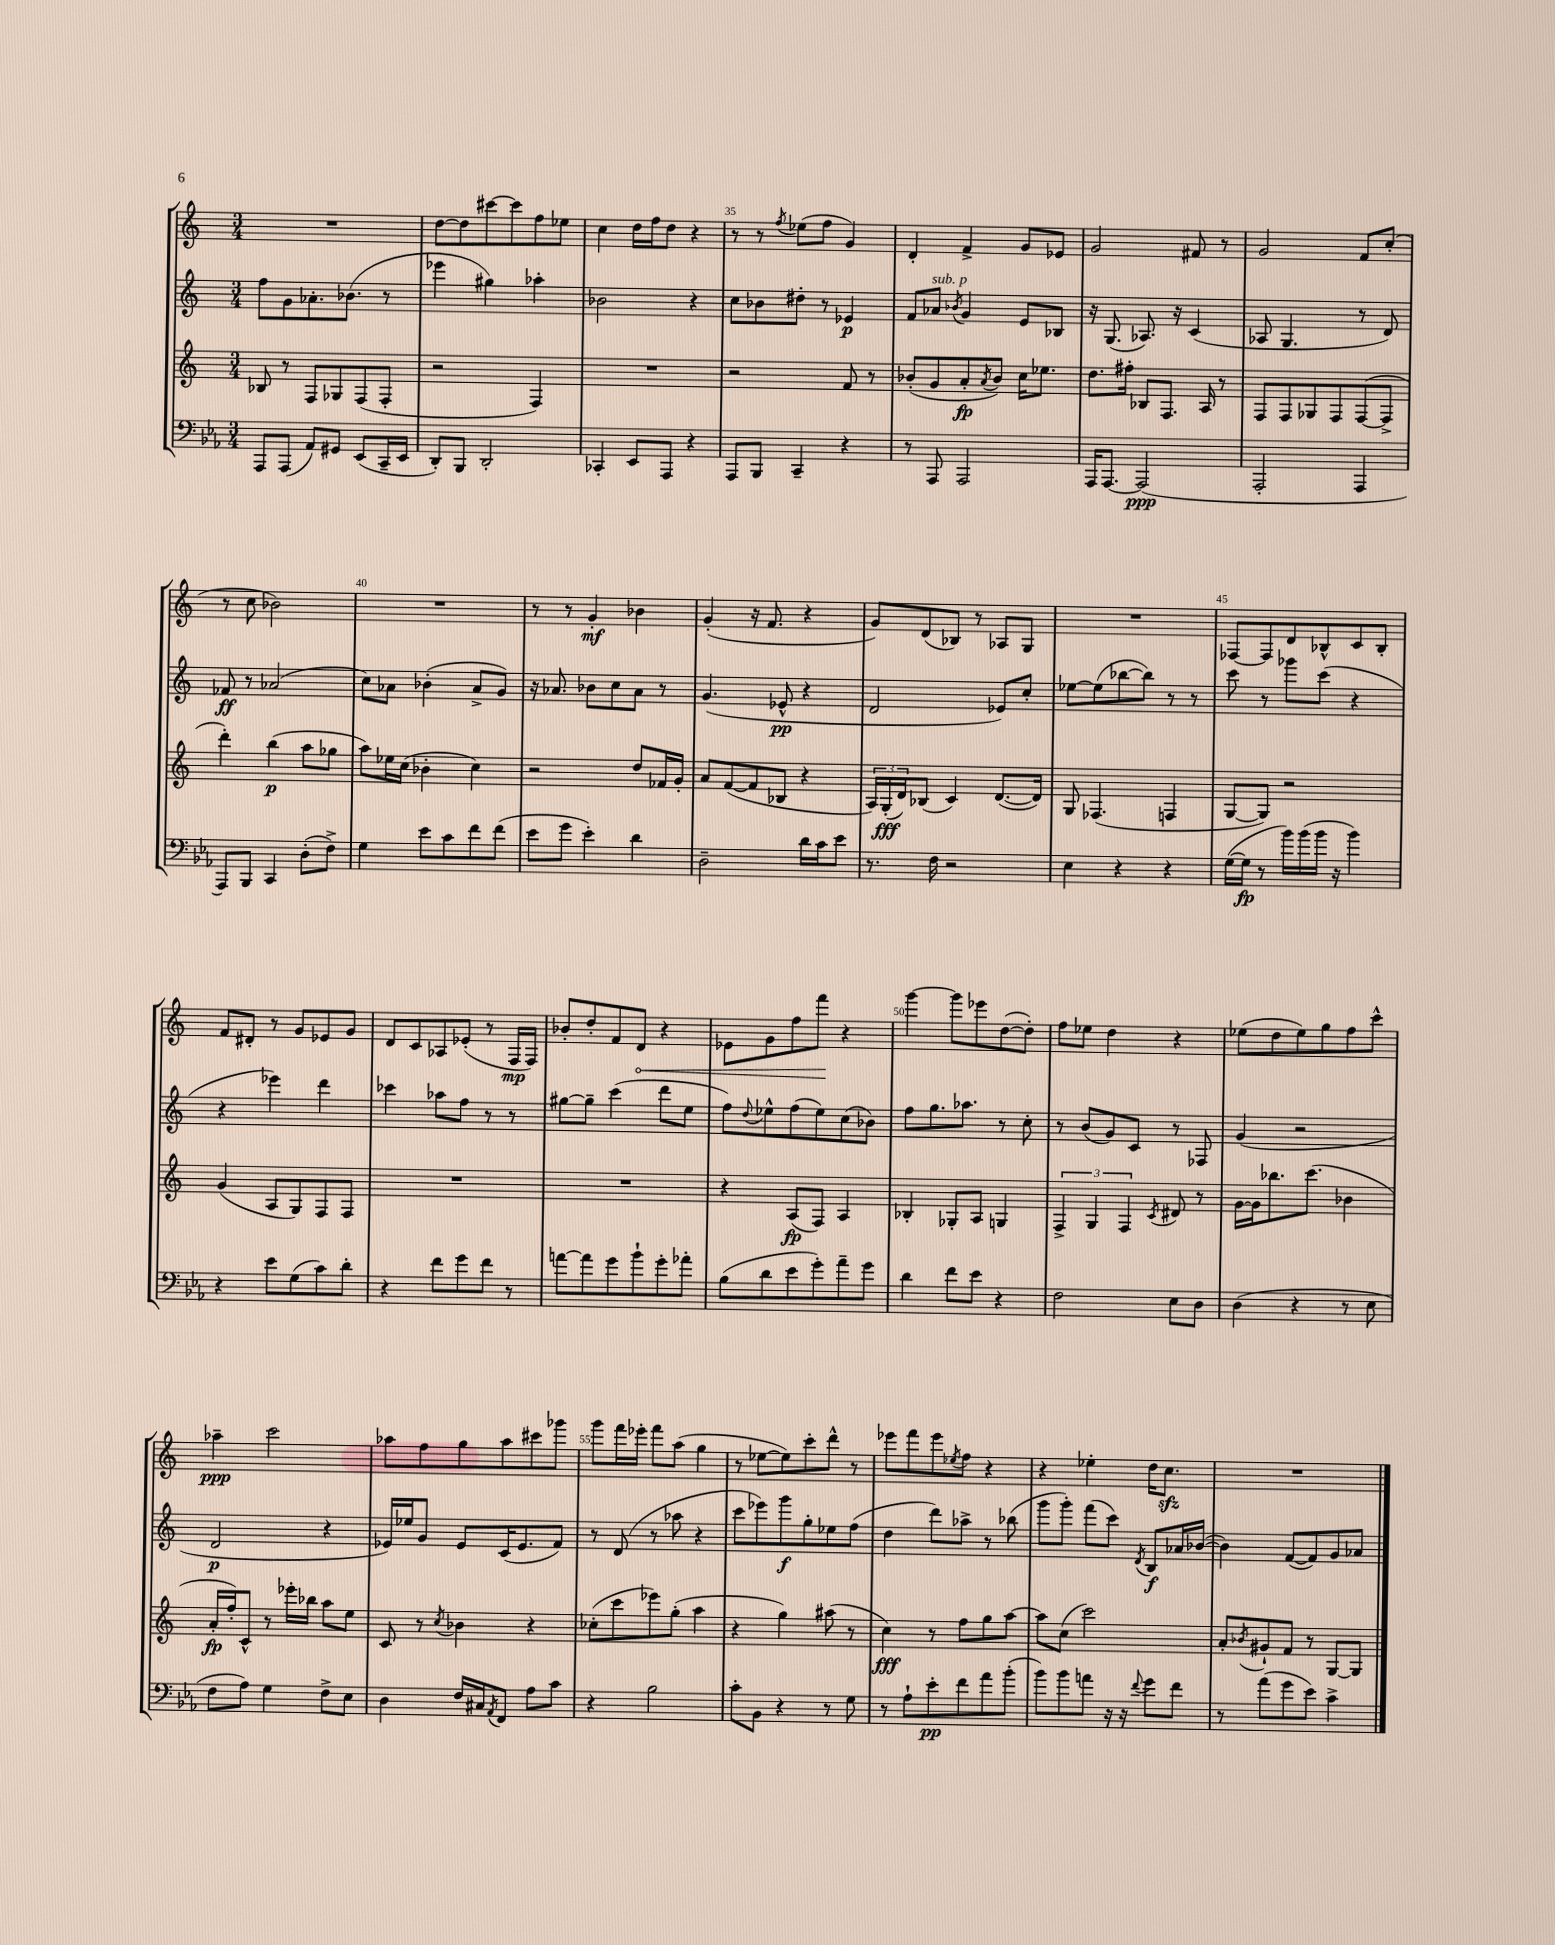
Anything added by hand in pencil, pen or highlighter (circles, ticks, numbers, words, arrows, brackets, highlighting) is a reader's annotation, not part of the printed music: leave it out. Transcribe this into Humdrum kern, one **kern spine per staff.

**kern	**kern	**kern	**kern
*staff4	*staff3	*staff2	*staff1
*clefF4	*clefG2	*clefG2	*clefG2
*k[b-e-a-]	*k[]	*k[]	*k[]
*M3/4	*M3/4	*M3/4	*M3/4
8AAA-	8B-	8ff	2.r
(8AAA-	8r	8g	.
8AA-)	8F	8.a-'	.
8GG#	8G-	.	.
.	.	(8.b-	.
(8EE-	(8F	.	.
16CC~	8F'	8r	.
16EE-	.	.	.
=	=	=	=
8DD')	2r	4eee-	[8dd
8BBB-	.	.	8dd]
2DD'	.	4gg#)	[8ccc#
.	.	.	8ccc#]
.	4F)	4aa-'	8ff
.	.	.	8ee-
=	=	=	=
4CC-'	2.r	2b-	4cc
8EE-	.	.	16dd
.	.	.	16ff
8AAA-	.	.	8dd
4r	.	4r	4r
=	=	=	=
8AAA-	2r	8cc	8r
8BBB-	.	8b-	8r
.	.	.	8qff
4CC~	.	8dd#'	(8ee-
.	.	8r	8ff
4r	8f	4e-	4g)
.	8r	.	.
=	=	=	=
8r	(8b-'	8f	4d'
8AAA-	8g	8a-	.
.	.	8qb-	.
2AAA-	8a'	4g	4f^
.	8qa	.	.
.	8b-)	.	.
.	16cc	8e	8g
.	8.ee-	.	.
.	.	8B-	8e-
=	=	=	=
16AAA-	8.dd	16r	2g
[8.AAA-	.	(8.G	.
.	16ff#'	.	.
(2AAA-]	8B-	8.A-)	.
.	8.F	.	.
.	.	16r	.
.	.	(4c	8f#
.	16A	.	.
.	8r	.	8r
=	=	=	=
2AAA-'	8F	8A-	2g
.	8F	4.G	.
.	8G-	.	.
.	8F	.	.
4AAA-	([8F	8r	8f
.	8F^]	8d)	(8cc'
=	=	=	=
8AAA-)	4ddd')	8f-	8r
8BBB-	.	8r	8cc
4CC	(4bb	(2a-	2b-)
(8D'	8aa	.	.
8F^)	8gg-	.	.
=	=	=	=
4G	8aa)	8cc)	2.r
.	16ee-	8a-	.
.	(16cc	.	.
8e-	4b-'	(4b-'	.
8c	.	.	.
8f	4cc)	8a-^	.
(8f	.	8g)	.
=	=	=	=
8e-	2r	16r	8r
.	.	8.a-	.
8g	.	.	8r
4e-')	.	8b-	4g'
.	.	8cc	.
4d	8dd	8a-	4b-
.	16f-	8r	.
.	16g'	.	.
=	=	=	=
2D~	8a	(4.g	(4g'
.	([8f	.	.
.	8f]	.	16r
.	.	.	8.f
.	8B-	8e-^^	.
16d	4r	4r	4r
16c	.	.	.
8e-	.	.	.
=	=	=	=
8.r	24A)	2d	8g)
.	(24G'	.	.
.	24d)	.	.
.	(8B-	.	(8d
16F	.	.	.
2r	4c)	.	8B-)
.	.	.	8r
.	([8.d	8e-)	8A-
.	.	8cc'	8G
.	16d])	.	.
=	=	=	=
4E-	8G	[8ee-	2.r
.	(4.F-	(8ee-]	.
4r	.	[8bb-	.
.	.	8bb-])	.
4r	4F	8r	.
.	.	8r	.
=	=	=	=
([16G	[8G	8ccc	[8F-
16G]	.	.	.
8r	8G])	8r	8F-]
16b-)	2r	8ggg-	8d
(16b-	.	.	.
16b-	.	(8ccc	8B-^^
16r	.	.	.
4b-)	.	4r	8c
.	.	.	8B-'
=	=	=	=
4r	(4g	4r	8f
.	.	.	8d#'
8e-	8A	4eee-)	8r
(8G	8G)	.	8g
8c)	8F	4ddd	8e-
8d'	8F	.	8g
=	=	=	=
4r	2.r	4ccc-	8d
.	.	.	8c
8f	.	8aa-	8A-
8g	.	8ff	(8e-'
8f	.	8r	8r
8r	.	8r	16F
.	.	.	16F)
=	=	=	=
[8a	2.r	[8gg#	8b-'
8a]	.	8gg#~]	8dd'
8g	.	(4ccc	8f
8b-`	.	.	8d
8g'	.	8ddd	4r
8a-'	.	8ee	.
=	=	=	=
(8B-	4r	8ff)	8e-
.	.	8qqdd	.
8d	.	8ee-^^	8g
8e-	(8A	(8ff	8ff
8g')	8F)	8ee-)	8fff
8a-~	4A	(8cc	4r
8g	.	8b-)	.
=	=	=	=
4d	4B-'	8ff	[4ggg
.	.	8.gg	.
8f	8G-'	.	8ggg]
.	.	8.aa-	.
8e-	8A	.	8eee-
4r	4G	8r	([8dd
.	.	8cc'	8dd'])
=	=	=	=
2F	6F^	8r	8ff
.	.	(8b	8ee-
.	6G	.	.
.	.	8g)	4dd
.	6F	.	.
.	.	8c	.
.	8qc	.	.
8E-	8d#	8r	4r
8D	8r	8F-	.
=	=	=	=
(4D	[16g	(4g	(8ee-
.	16g]	.	.
.	8.bb-	.	8dd
4r	.	2r	8ee-)
.	(8.ccc	.	.
.	.	.	8gg
8r	4b-	.	8ff
8E-	.	.	8ccc^^
=	=	=	=
8F	16a'	2d	4aa-~
.	16ff')	.	.
8A-)	8c^^	.	.
4G	8r	.	2ccc
.	16eee-'	.	.
.	16bb-	.	.
8F^	8aa	4r	.
8E-	8ee	.	.
=	=	=	=
4D	8c	16e-)	8aa-
.	.	16ee-	.
.	8r	8g	8ff
.	8qcc	.	.
16F	4b-	8e-	8gg
16C#	.	.	.
8qAA-	.	.	.
8FF	.	(16c	8aa-
.	.	8.e-	.
8A-	4r	.	8ccc#
8c	.	8f)	8ggg-
=	=	=	=
4r	(8cc-'	8r	8ggg
.	8ccc	(8d	16fff
.	.	.	16eee-'
2B-	8eee-)	8r	8fff
.	(8gg'	8aa-	(8aa
.	4aa	4r	4gg
=	=	=	=
8c'	4r	8ccc	8r
8BB-	.	8eee-)	[8ee-
4r	4gg)	8ggg	8ee-])
.	.	8gg'	8ccc'
8r	(8aa#	8ee-	8ddd^^
8G	8r	(8ff	8r
=	=	=	=
8r	4cc)	4dd	8eee-
8A-`	.	.	8fff
8e-'	8r	8ddd)	8eee-
.	.	.	8qee-
8f	8ff	8aa-^	8ff
8a-	8gg	8r	4r
(8b-'	[8aa	(8bb-	.
=	=	=	=
8b-)	8aa]	8ggg	4r
8b-	(8cc	8ggg')	.
8a	2ccc)	(8fff	4ee-'
16r	.	8ccc)	.
16r	.	.	.
8qqf	.	8qd	.
8g	.	8B	16dd
.	.	.	8.cc
8f	.	16a-	.
.	.	([16b-	.
=	=	=	=
8r	8a'	4b-])	2.r
.	8qb-	.	.
(8a-	8g#`	.	.
8g	8f	([8f	.
8e-)	8r	8f])	.
4c^	[8G	8g	.
.	8G]	8a-	.
==	==	==	==
*-	*-	*-	*-
